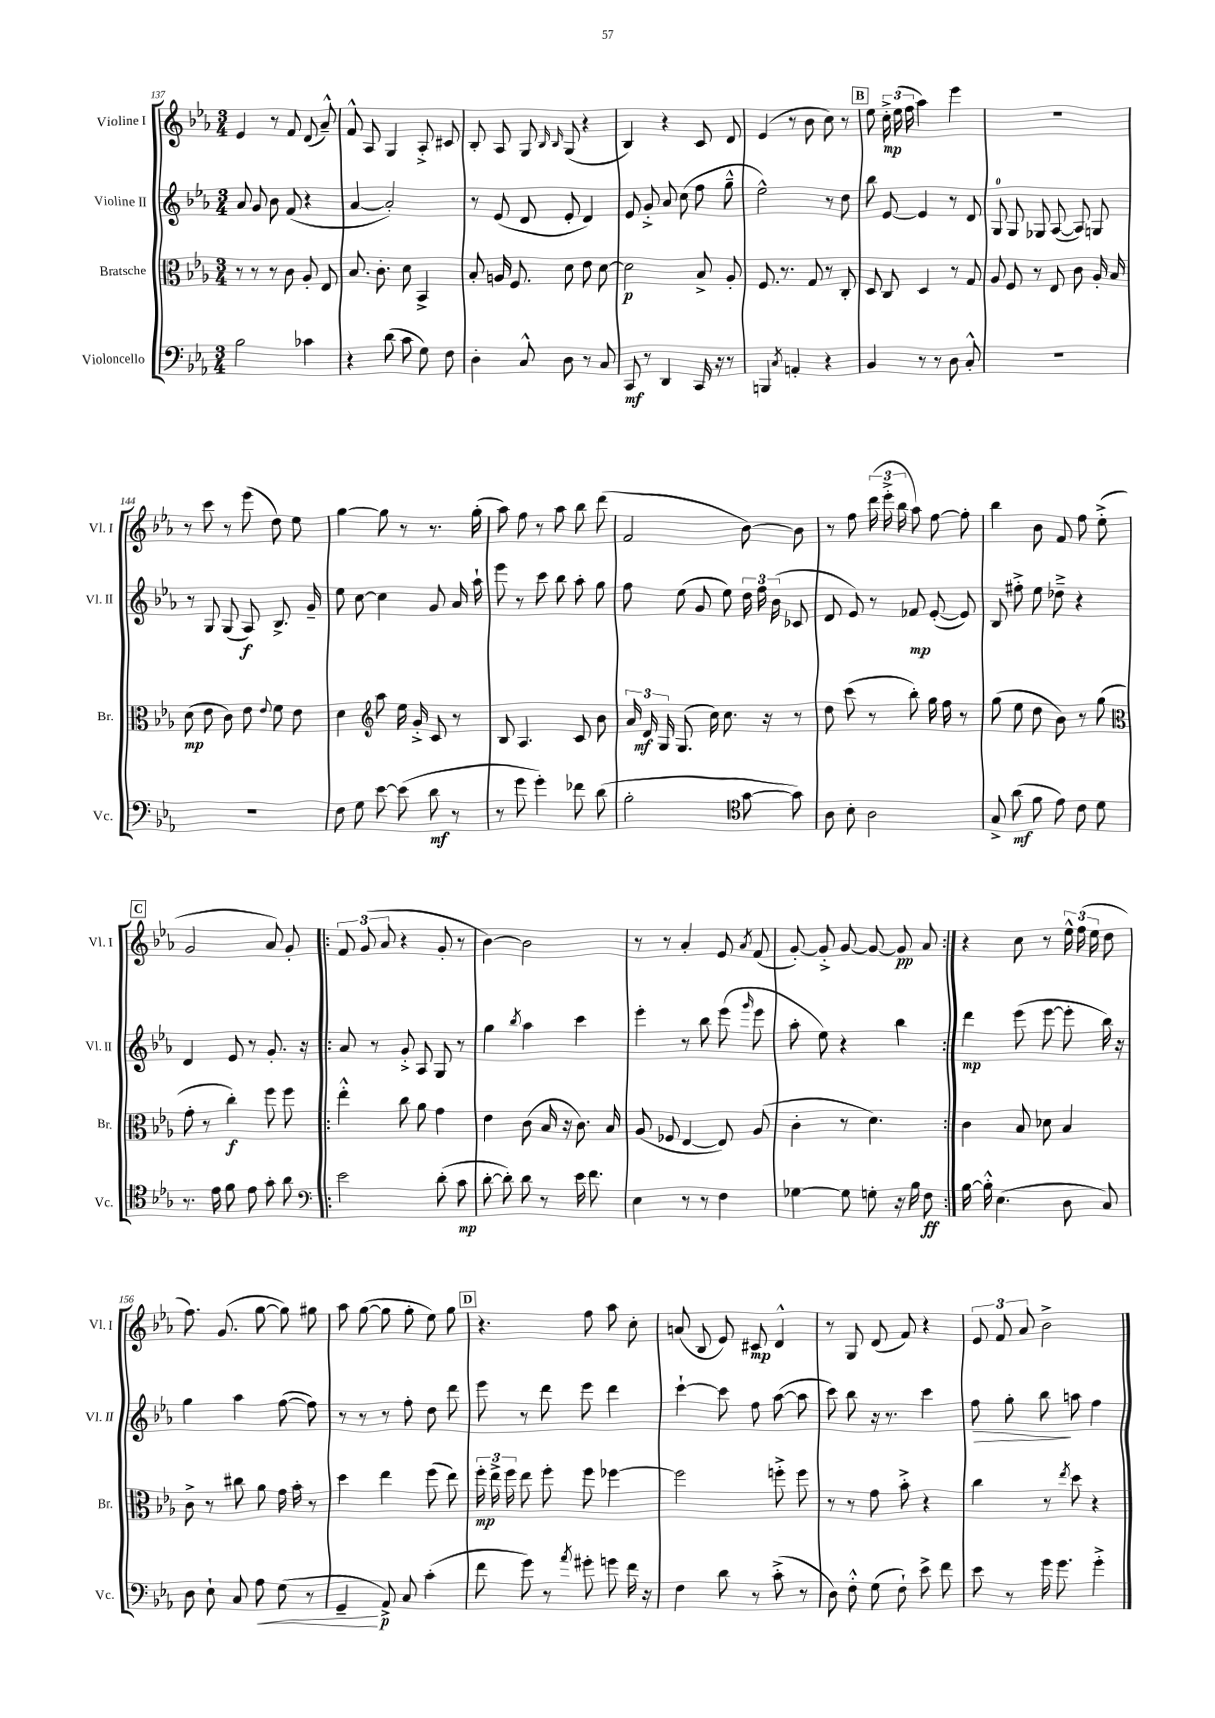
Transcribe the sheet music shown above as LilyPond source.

<<
\new StaffGroup <<
\new Staff = "s0" \with { instrumentName = "Violine I" shortInstrumentName = "Vl. I" } {
    \clef treble \key ees \major \numericTimeSignature \time 3/4
    \autoBeamOff ees'4 r8 f'8 d'8( aes'8---^) |
    f'8-^ aes8 g4 aes8-.-> cis'8 |
    bes8-. aes8 g8 \grace { bes16 bes16 } g8( r4 |
    bes4) r4 c'8 d'8 |
    ees'4( r8 bes'8 c''8) r8 |
    \mark \markup { \box "B" } ees''8 \tuplet 3/2 { c''16-.->\mp ees''16( f''16 } aes''4) ees'''4 |
    R2. |
    r8 c'''8 r8 ees'''8( d''8) ees''8 |
    g''4~ g''8 r8 r8. g''16-.( |
    aes''8) f''8 r8 aes''8 bes''8 d'''8( |
    f'2 bes'8~) bes'8 |
    r8 f''8 \tuplet 3/2 { d'''16( ees'''16-.-> bes''16 } aes''8) f''8~ f''8-. |
    bes''4 bes'8 f'8 f''8 ees''8-.->( |
    \mark \markup { \box "C" } g'2 aes'8) g'8-. |
    \repeat volta 2 { \tuplet 3/2 { f'8 g'8( aes'8 } r4 g'8-. r8 |
    bes'4~) bes'2 |
    r8 r8 aes'4-. ees'8 \acciaccatura { aes'8 } f'8( |
    g'8~-.) g'8-.-> g'8~ g'8~ g'8\pp aes'8 | }
    r4 c''8 r8 \tuplet 3/2 { ees''16-^ f''16( ees''16 } d''8 |
    f''8.) g'8.( g''8~ g''8) gis''8 |
    aes''8 g''8~( g''8 g''8-. ees''8) g''8 |
    \mark \markup { \box "D" } r4. f''8 aes''8 c''8-. |
    a'8( bes8 ees'8) cis'8\mp d'4-^ |
    r8 g8 d'8( f'8) r4 |
    \tuplet 3/2 { ees'8 f'8 aes'8 } bes'2-> \bar "|." |
}
\new Staff = "s1" \with { instrumentName = "Violine II" shortInstrumentName = "Vl. II" } {
    \clef treble \key ees \major \numericTimeSignature \time 3/4
    \autoBeamOff aes'8 g'8 bes'8 f'8( r4 |
    aes'4~ aes'2-.) |
    r8 ees'8( d'8 ees'8-. d'4) |
    ees'8 g'8-.-> aes'8 c''8( f''8 g''8---^ |
    ees''2-^) r8 d''8 |
    \mark \markup { \box "B" } bes''8 ees'8~ ees'4 r8 d'8 |
    g8-0 g8 ges8 aes8~( aes8) g8 |
    r8 g8 g8( aes8\f) bes8.-> g'16-- |
    ees''8 c''8~ c''4 g'8 aes'16 aes''16-! |
    ees'''8 r8 c'''8 bes''8 aes''8-. g''8 |
    f''8 ees''8( g'8 ees''8) \tuplet 3/2 { d''16 f''16 bes'16( } ces'8 |
    d'8 ees'8) r8 fes'8\mp ees'8~-.( ees'8) |
    bes8 fis''8-.-> ees''8 des''8---> r4 |
    \mark \markup { \box "C" } d'4 ees'8 r8 g'8.-. r16 |
    \repeat volta 2 { aes'8 r8 g'8-.-> aes8 g8 r8 |
    g''4 \acciaccatura { bes''8 } aes''4 c'''4 |
    ees'''4-. r8 bes''8 ees'''8( \grace { g'''16 } ees'''8 |
    aes''8-. ees''8) r4 bes''4 | }
    d'''4\mp ees'''8( ees'''8~ ees'''8-. bes''16) r16 |
    g''4 aes''4 f''8~( f''8) |
    r8 r8 r8 f''8-. d''8 d'''8 |
    \mark \markup { \box "D" } ees'''8 r8 d'''8 ees'''8 d'''4 |
    c'''4~-! c'''8 f''8 aes''8~( aes''8 |
    c'''8) bes''8 r16 r8. c'''4 |
    f''8\> g''8-. bes''8\! a''8 f''4 \bar "|." |
}
\new Staff = "s2" \with { instrumentName = "Bratsche" shortInstrumentName = "Br." } {
    \clef alto \key ees \major \numericTimeSignature \time 3/4
    \autoBeamOff r8 r8 r8 c'8 aes8-. ees8 |
    bes8. c'8.-. d'8 bes,4-> |
    bes8-. a16 f8. d'8 ees'8 d'8~ |
    d'2\p bes8-> aes8-. |
    f8. r8. g8 r8 c8-. |
    \mark \markup { \box "B" } d8 c8 d4 r8 g8 |
    aes8 f8 r8 ees8 c'8 aes16-. bes16 |
    d'8\mp( ees'8 c'8) ees'8 \appoggiatura { ees'8 } f'8 ees'8 |
    d'4 \clef treble aes''8 ees''16 g'16-.-> c'8 r8 |
    bes8 aes4. c'8 bes'8 |
    \tuplet 3/2 { aes'16 d'16\mf g16 } g8.( c''16) c''8. r16 r8 |
    d''8 c'''8( r8 bes''8-.) g''16 f''16 r8 |
    g''8( ees''8 d''8 bes'8) r8 g''8( |
    \mark \markup { \box "C" } \clef alto g'8-. r8 c''4-.\f) f''8 f''8 |
    \repeat volta 2 { ees''4-.-^ c''8 aes'8 g'4 |
    ees'4 c'8( bes16 r16 c'8.) bes16 |
    aes8( fes8 ees4~ ees8) aes8( |
    c'4-. r8 d'4.) | }
    c'4 bes8 des'8 bes4 |
    c'8-> r8 cis''8 aes'8 g'16 bes'16-. r8 |
    d''4 ees''4 f''8( ees''8) |
    \mark \markup { \box "D" } \tuplet 3/2 { f''16-.\mp ees''16-> f''16 } ees''8 f''8-. f''8 fes''4~ |
    fes''2 f''8-.-> f''8 |
    r8 r8 g'8 bes'8-.-> r4 |
    c''4 r8 \acciaccatura { ees''8 } d''8 r4 \bar "|." |
}
\new Staff = "s3" \with { instrumentName = "Violoncello" shortInstrumentName = "Vc." } {
    \clef bass \key ees \major \numericTimeSignature \time 3/4
    \autoBeamOff bes2 ces'4 |
    r4 d'8( c'8 g8) f8 |
    d4-. c8-^ d8 r8 c8 |
    c,8\mf r8 d,4 c,16 r16 r8 |
    b,,4 \acciaccatura { c8 } a,4-. r4 |
    \mark \markup { \box "B" } bes,4 r8 r8 d8 c8-.-^ |
    R2. |
    R2. |
    f8 g8 ees'8~ ees'8( d'8\mf r8 |
    r8 g'8 g'4-.) fes'8 d'8( |
    bes2-. \clef tenor g'8~ g'8) |
    aes8 bes8-. aes2 |
    g8-> aes'8\mf( f'8 ees'8) c'8 d'8 |
    \mark \markup { \box "C" } r8. ees'16 f'8 ees'8 g'8-. aes'8 |
    \repeat volta 2 { \clef bass ees'2 d'8-.( c'8\mp |
    d'8~-. d'8-.) d'8 r8 ees'16 f'8. |
    ees4 r8 r8 f4 |
    ges4~ ges8 g8-. r16 bes16 f8\ff | }
    bes16~ bes16-.-^ ees4.( d8 c8) |
    d8 ees8-! c8 aes8\< g8( r8 |
    g,4--\! aes,8->\p) c8 c'4-.( |
    \mark \markup { \box "D" } f'8 g'8) r8 \acciaccatura { aes'8 } gis'8-. g'8 f'16 r16 |
    f4 d'8 r8 c'8-.->( r8 |
    d8) f8-.-^ g8( f8-!) ees'8-> f'8 |
    ees'8 r8 g'16 g'8. g'4-.-> \bar "|." |
}
>>
>>
\layout { \context { \Score currentBarNumber = #137 } }
